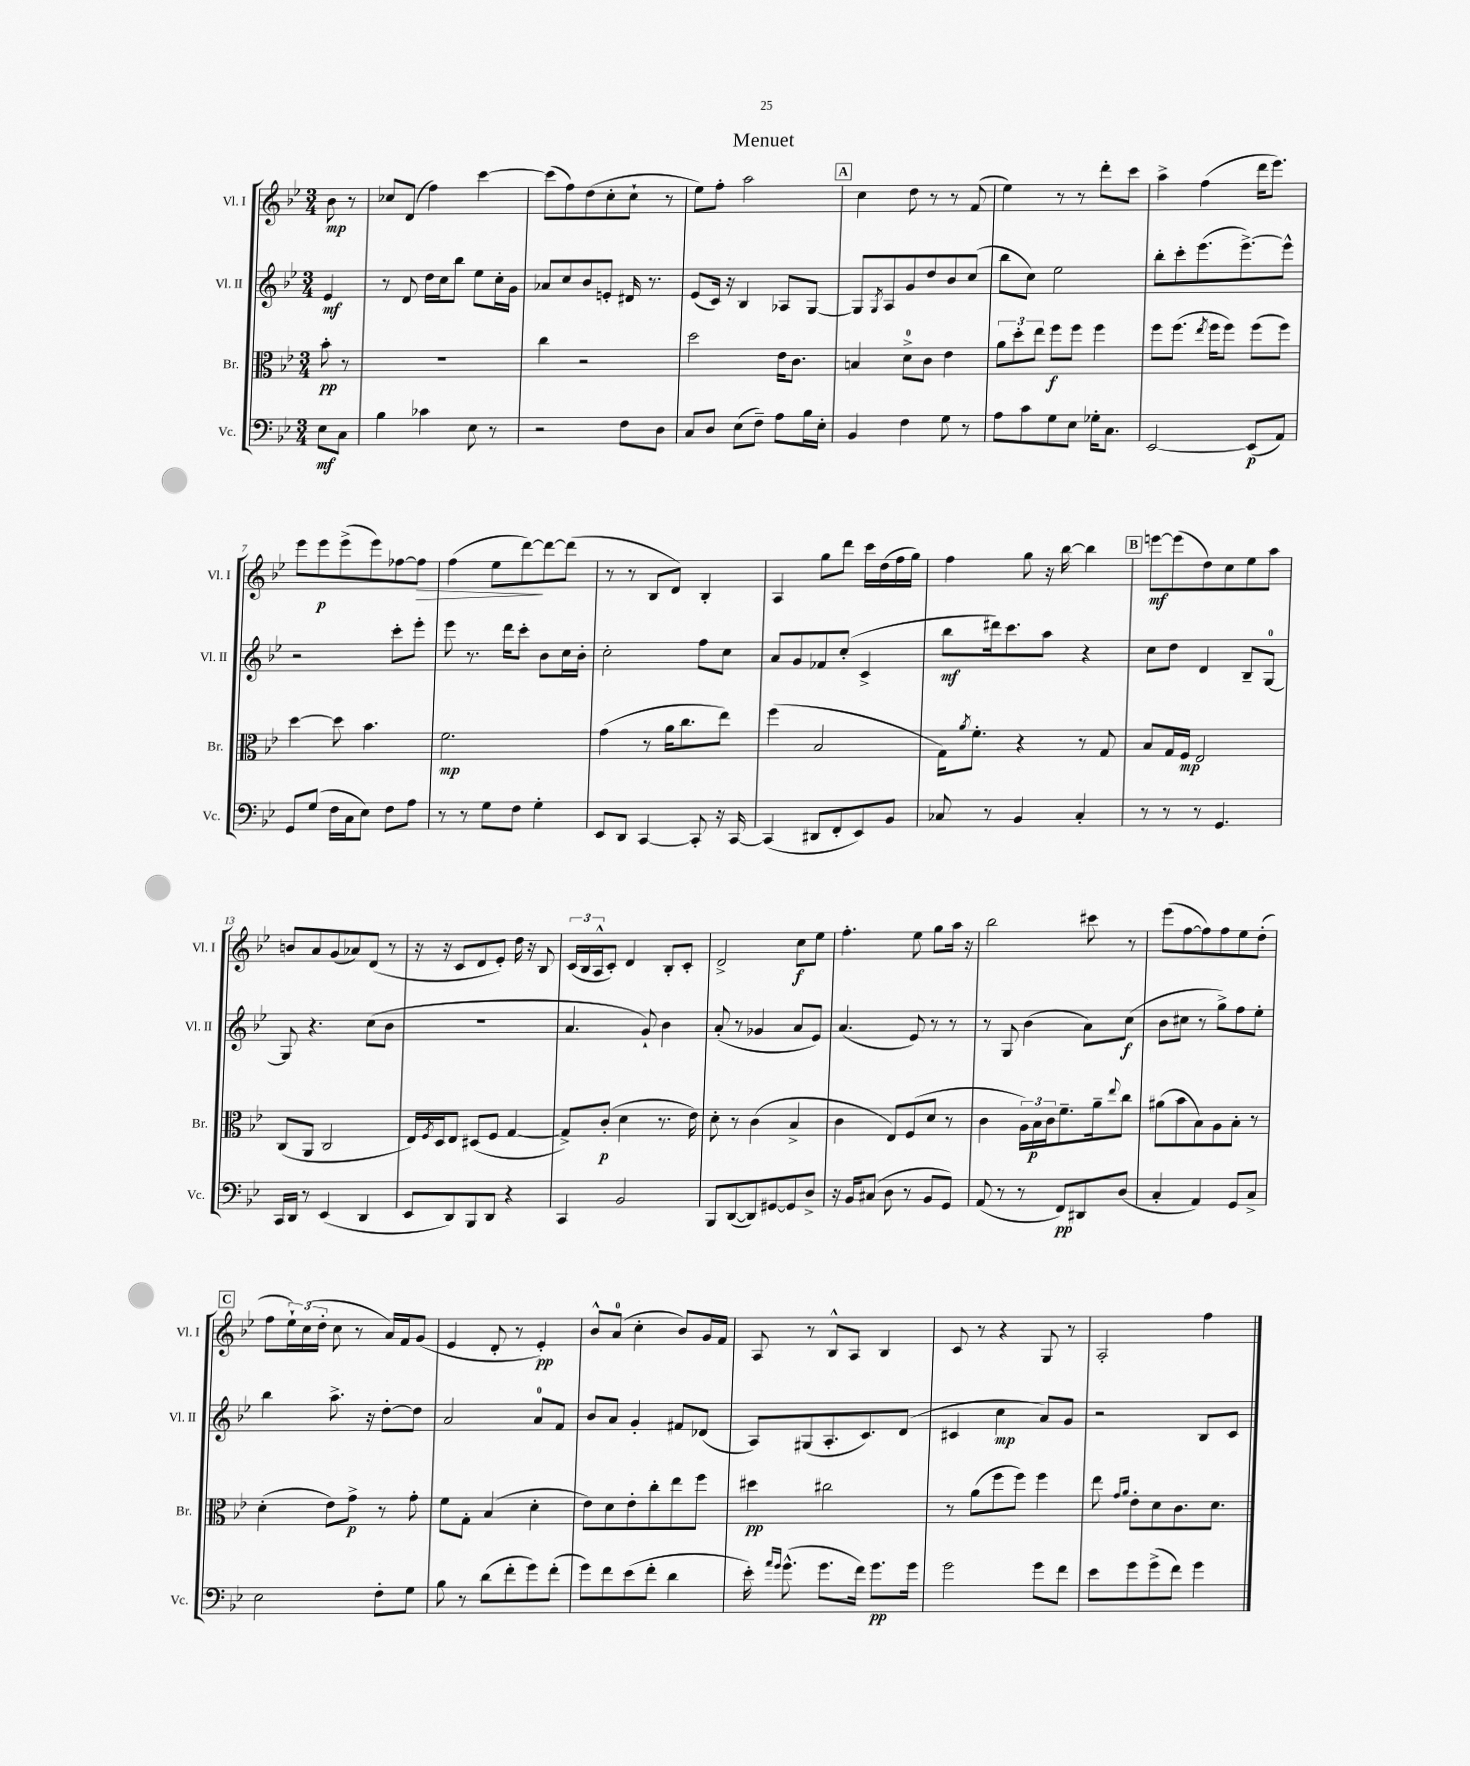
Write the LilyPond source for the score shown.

\header { title = "Menuet" }
<<
\new StaffGroup <<
\new Staff = "s0" \with { instrumentName = "Vl. I" shortInstrumentName = "Vl. I" } {
    \clef treble \key bes \major \numericTimeSignature \time 3/4 \partial 4
    bes'8\mp r8 |
    ces''8 d'8( f''4) c'''4~ |
    c'''8( f''8) d''8( c''8-. c''8-! r8 |
    ees''8) f''8-. a''2 |
    \mark \markup { \box "A" } c''4 d''8 r8 r8 f'8( |
    ees''4) r8 r8 d'''8-. c'''8 |
    a''4-> f''4( d'''16 ees'''8.) |
    ees'''8 ees'''8\p ees'''8->( ees'''8) fes''8~ fes''8\> |
    f''4( ees''8 d'''8~\!) d'''8~ d'''8( |
    r8 r8 bes8 d'8) bes4-. |
    a4 g''8 d'''8 c'''16 d''16( f''16 g''16) |
    f''4 g''8 r16 bes''16~ bes''4 |
    \mark \markup { \box "B" } e'''8~\mf e'''8( d''8) c''8 ees''8 a''8 |
    b'8 a'8 g'8( aes'8) d'8( r8 |
    r16 r16 c'8 d'8 ees'8-.) d''16 r16 bes8 |
    \tuplet 3/2 { c'16( bes16 a16-^ } c'8-.) d'4 bes8-. c'8-. |
    d'2-> c''8\f ees''8 |
    f''4.-. ees''8 g''8 a''16 r16 |
    bes''2 cis'''8 r8 |
    ees'''8( f''8~ f''8) f''8 ees''8 d''8-.( |
    \mark \markup { \box "C" } f''8 \tuplet 3/2 { ees''16-!) c''16( d''16-. } c''8 r8 a'16) f'16 g'8( |
    ees'4 d'8-. r8 ees'4-.\pp) |
    bes'8-^ a'8-0( c''4-. bes'8) g'16 f'16 |
    a8 r8 bes8-^ a8 bes4 |
    c'8 r8 r4 g8 r8 |
    a2-. f''4 \bar "|." |
}
\new Staff = "s1" \with { instrumentName = "Vl. II" shortInstrumentName = "Vl. II" } {
    \clef treble \key bes \major \numericTimeSignature \time 3/4 \partial 4
    ees'4\mf |
    r8 d'8 d''16 c''16 bes''8 ees''8 c''16-. g'16 |
    aes'8 c''8 bes'8 e'8-. dis'16 r8. |
    ees'8( c'16) r16 bes4 aes8 g8~ |
    \mark \markup { \box "A" } g8 \acciaccatura { g8 } a8 g'8 d''8 bes'8 c''8( |
    bes''8 c''8) ees''2 |
    bes''8-. c'''8-. ees'''8.( ees'''8.~->) ees'''8-^ |
    r2 c'''8-. ees'''8-. |
    ees'''8 r8. d'''16 c'''8-. bes'8 c''16 bes'16-. |
    c''2-. f''8 c''8 |
    a'8 g'8 fes'8 c''8-.( c'4-> |
    bes''8\mf dis'''16) c'''8. a''8 r4 |
    \mark \markup { \box "B" } c''8 d''8 d'4 bes8-- g8-0~ |
    g8 r4. c''8( bes'8 |
    R2. |
    a'4. g'8-!) bes'4 |
    a'8-.( r8 ges'4 a'8 ees'8) |
    a'4.( ees'8) r8 r8 |
    r8 g8 bes'4( a'8) c''8\f( |
    bes'8 cis''8 r8 g''8->) f''8 ees''8-. |
    \mark \markup { \box "C" } bes''4 a''8.-> r16 d''8~-. d''8 |
    a'2 a'8-0 f'8 |
    bes'8 a'8 g'4-. fis'8 des'8( |
    a8) gis8( a8.-. c'8.) d'8( |
    cis'4 c''4\mp a'8) g'8 |
    r2 bes8 c'8 \bar "|." |
}
\new Staff = "s2" \with { instrumentName = "Br." shortInstrumentName = "Br." } {
    \clef alto \key bes \major \numericTimeSignature \time 3/4 \partial 4
    bes'8-.\pp r8 |
    R2. |
    c''4 r2 |
    d''2 ees'16 c'8. |
    \mark \markup { \box "A" } b4 d'8-0-> c'8 ees'4 |
    \tuplet 3/2 { a'8 d''8-. ees''8 } f''8\f f''8 f''4 |
    f''8 f''8.( \acciaccatura { ees''8 } f''16 f''8) f''8( f''8) |
    d''4~ d''8 bes'4. |
    f'2.\mp |
    g'4( r8 a'16 c''8. ees''8) |
    f''4( bes2 |
    g16) \acciaccatura { a'8 } f'8.-. r4 r8 g8 |
    \mark \markup { \box "B" } bes8 g16 f16\mp ees2 |
    c8( a,8 c2 |
    ees16) \acciaccatura { f8 } d16 ees8 dis8( f8 g4~ |
    g8->) c'8-.\p( d'4 r8. ees'16) |
    d'8-. r8 c'4( bes4-> |
    c'4 ees8) f8( d'8 r8 |
    c'4 \tuplet 3/2 { a16) bes16\p c'16 } f'8.-- a'16-- \appoggiatura { ees''8 } c''8 |
    ais'8( bes'8 bes8) a8 bes8-. r8 |
    \mark \markup { \box "C" } d'4-.( ees'8) g'8->\p r8 g'8-. |
    f'8 g8-. bes4( d'4-. |
    ees'8) d'8 ees'8-. c''8-. ees''8 f''8 |
    dis''4\pp cis''2 |
    r8 a'8( f''8 f''8) f''4 |
    ees''8 \grace { g'16 a'16 } ees'8-. d'8 c'8. d'8. \bar "|." |
}
\new Staff = "s3" \with { instrumentName = "Vc." shortInstrumentName = "Vc." } {
    \clef bass \key bes \major \numericTimeSignature \time 3/4 \partial 4
    ees8\mf c8 |
    bes4 ces'4 ees8 r8 |
    r2 f8 d8 |
    c8 d8 ees8( f8--) a8 bes16 ees16-. |
    \mark \markup { \box "A" } bes,4 f4 g8 r8 |
    a8 c'8 g8 ees8 ges16-. c8. |
    ees,2~ ees,8\p( a,8) |
    g,8 g8( f16 c16 ees8) f8 a8 |
    r8 r8 g8 f8 g4-. |
    ees,8 d,8 c,4~ c,8-. r16 c,16~ |
    c,4( dis,8 f,8-. ees,8) bes,8 |
    ces8 r8 bes,4 ces4-. |
    \mark \markup { \box "B" } r8 r8 r8 g,4. |
    c,16 d,16 r8 ees,4( d,4 |
    ees,8 d,8) bes,,8 d,8 r4 |
    c,4 bes,2 |
    bes,,8 d,8~( d,8) gis,8~ gis,8 d8-> |
    r16 bes,16 cis8( d8 r8 bes,8 g,8) |
    a,8( r8 r8 f,8\pp) dis,8 d8( |
    c4-. a,4) g,8 c8-> |
    \mark \markup { \box "C" } ees2 f8-. g8 |
    bes8 r8 d'8( f'8-. g'8) f'8-.( |
    g'8) f'8 ees'8( f'8-. d'4 |
    ees'16-.) \grace { a'16 g'16 } g'8.-^( g'8. f'16) g'8.\pp g'16 |
    g'2 g'8 f'8 |
    ees'8 g'8 g'8->( f'8) g'4 \bar "|." |
}
>>
>>
